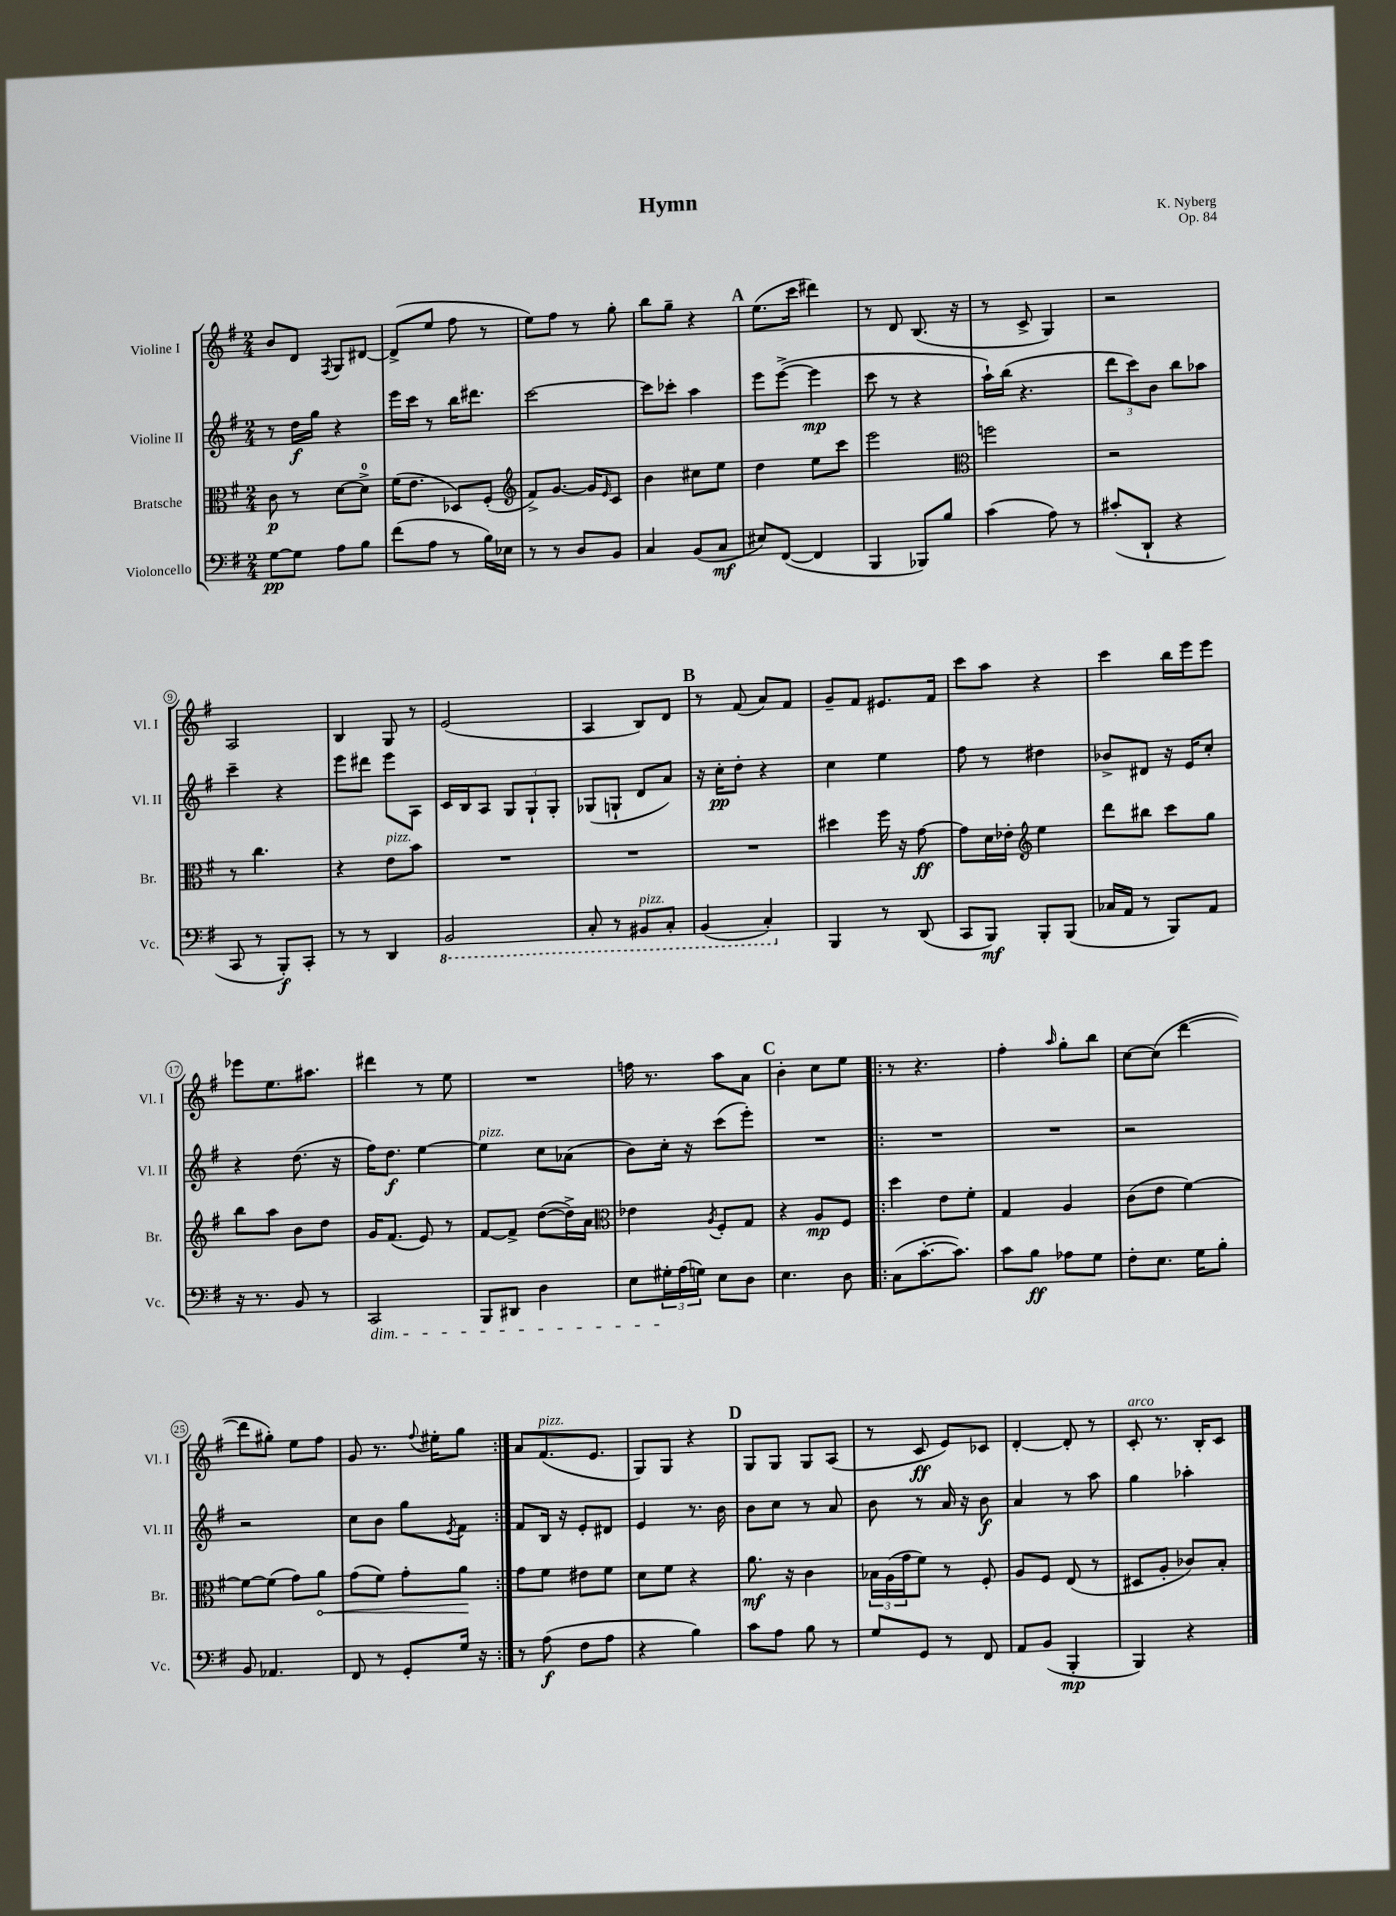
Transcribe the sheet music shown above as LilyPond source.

\header { title = "Hymn" composer = "K. Nyberg" opus = "Op. 84" }
<<
\new StaffGroup <<
\new Staff = "s0" \with { instrumentName = "Violine I" shortInstrumentName = "Vl. I" } {
    \clef treble \key g \major \numericTimeSignature \time 2/4
    b'8 d'8 \acciaccatura { fis8 } g8 dis'8~ |
    dis'8->( e''8 fis''8 r8 |
    e''8) fis''8 r8 g''8-. |
    b''8 g''8-- r4 |
    \mark \markup { \bold "A" } e''8.( c'''16 dis'''4) |
    r8 d'8 b8.( r16 |
    r8 c'8-> g4) |
    r2 |
    a2 |
    b4 g8 r8 |
    e'2( |
    a4 b8) d'8 |
    \mark \markup { \bold "B" } r8 fis'8( a'8) fis'8 |
    g'8-- fis'8 eis'8. fis'16 |
    c'''8 a''8 r4 |
    c'''4 b''16 e'''16 e'''8 |
    ees'''8 e''8. ais''8. |
    dis'''4 r8 e''8 |
    R2 |
    f''16 r8. a''8 a'8 |
    \mark \markup { \bold "C" } b'4-. c''8 e''8 |
    \repeat volta 2 { r8 r4. |
    fis''4-. \grace { a''16 } g''8-. b''8 |
    c''8~ c''8( d'''4~ |
    d'''8 gis''8-.) e''8 fis''8 |
    g'8 r8. \appoggiatura { fis''8 } eis''16-. g''8 | }
    a'8 fis'8.^\markup { \italic "pizz." }( e'8. |
    g8) g8 r4 |
    \mark \markup { \bold "D" } g8 g8 g8 a8( |
    r8 c'8\ff e'8) ces'8 |
    d'4~-. d'8-. r8 |
    c'8-.^\markup { \italic "arco" } r8. b16-. c'8 \bar "|." |
}
\new Staff = "s1" \with { instrumentName = "Violine II" shortInstrumentName = "Vl. II" } {
    \clef treble \key g \major \numericTimeSignature \time 2/4
    r8 d''16\f g''16 r4 |
    e'''16 c'''16 r8 b''16 dis'''8. |
    c'''2~ |
    c'''8 ces'''8-. a''4 |
    \mark \markup { \bold "A" } e'''8 e'''8~->( e'''4\mp |
    c'''8 r8 r4 |
    a''16-!) b''16( r4. |
    \tuplet 3/2 { d'''8 c'''8) b'8 } b''8 aes''8 |
    c'''4-- r4 |
    e'''8 dis'''8 e'''8 a8 |
    c'16 b16 a8 \tuplet 3/2 { g8 g8-! g8-. } |
    ges8( g8-! d'8 a'8) |
    \mark \markup { \bold "B" } r16 c''16-.\pp d''8-. r4 |
    c''4 e''4 |
    fis''8 r8 dis''4 |
    bes'8-> dis'8 r16 e'16 c''8-. |
    r4 d''8.( r16 |
    fis''16) d''8.\f e''4~ |
    e''4^\markup { \italic "pizz." } c''8 aes'8( |
    b'8) c''16-. r16 c'''8( e'''8-.) |
    \mark \markup { \bold "C" } R2 |
    \repeat volta 2 { R2 |
    R2 |
    r2 |
    r2 |
    c''8 b'8 g''8 \acciaccatura { e'8 } fis'8 | }
    fis'8 b16 r16 e'8-. dis'8 |
    e'4 r8. b'16 |
    \mark \markup { \bold "D" } b'8 c''8 r8 a'8 |
    b'8 r8 a'16 r16 b'8\f |
    a'4 r8 a''8 |
    g''4 aes''4-. \bar "|." |
}
\new Staff = "s2" \with { instrumentName = "Bratsche" shortInstrumentName = "Br." } {
    \clef alto \key g \major \numericTimeSignature \time 2/4
    c'8\p r8 d'8~ d'8-0-> |
    fis'16( e'8. des8) fis8-.( |
    \clef treble fis'8->) g'8.~ g'16 \grace { e'16 } c'8 |
    b'4 cis''8 e''8 |
    \mark \markup { \bold "A" } d''4 e''8 c'''8 |
    e'''2 |
    \clef alto f''2 |
    r2 |
    r8 c''4. |
    r4 e'8^\markup { \italic "pizz." } b'8 |
    R2 |
    R2 |
    \mark \markup { \bold "B" } R2 |
    dis''4 fis''16 r16 g'8~\ff |
    g'8 d'16 ees'16-. \clef treble e''4 |
    d'''8 bis''8 c'''8 g''8 |
    b''8 a''8 b'8 d''8 |
    g'16 fis'8.( e'8) r8 |
    fis'8~ fis'8-> d''8~( d''16->) a'16 |
    \clef alto ees'4 \acciaccatura { a8 } fis8-. g8 |
    \mark \markup { \bold "C" } r4 a8\mp fis8 |
    \repeat volta 2 { d''4 e'8 fis'8-. |
    g4 a4 |
    c'8( e'8 fis'4~) |
    fis'8~ fis'8( g'8) \once \override Hairpin.circled-tip = ##t a'8\< |
    g'8( fis'8) g'8-. a'8\! | }
    g'8 fis'8 eis'8 fis'8 |
    d'8 fis'8 r4 |
    \mark \markup { \bold "D" } a'8.\mf r16 c'4 |
    \tuplet 3/2 { bes16 a16( g'16 } fis'8) r8 fis8-. |
    a8 fis8 e8( r8 |
    dis8 a8-. ces'8) b8-. \bar "|." |
}
\new Staff = "s3" \with { instrumentName = "Violoncello" shortInstrumentName = "Vc." } {
    \clef bass \key g \major \numericTimeSignature \time 2/4
    g8~\pp g8 a8 b8 |
    fis'8( a8 r8 b16) ees16 |
    r8 r8 d8 b,8 |
    c4 b,8( c8\mf |
    \mark \markup { \bold "A" } eis8) fis,8~( fis,4 |
    b,,4 bes,,8) b8 |
    c'4( a8) r8 |
    cis'8-.( d,8-! r4 |
    c,8 r8 b,,8-.\f) c,8-. |
    r8 r8 d,4 |
    \ottava #-1 b,,2 |
    c,8-. r8 bis,,8^\markup { \italic "pizz." } c,8-. |
    \mark \markup { \bold "B" } b,,4( c,4-.) \ottava #0 |
    b,,4 r8 d,8( |
    c,8 b,,8\mf) b,,8-. b,,8( |
    ces16 a,16 r8 b,,8) a,8 |
    r16 r8. b,8 r8 |
    c,2\dim |
    b,,8 dis,8 d4 |
    e8 \tuplet 3/2 { gis16-.\! a16( g16) } e8 d8 |
    \mark \markup { \bold "C" } e4. d8 |
    \repeat volta 2 { c8( c'8.~-. c'8.) |
    c'8 b8\ff aes8 g8 |
    fis8-. e8. g16 b8-. |
    b,8 aes,4. |
    fis,8 r8 g,8-. g16 r16 | }
    r8 a8\f( fis8 a8 |
    r4 b4) |
    \mark \markup { \bold "D" } c'8 a8 b8 r8 |
    g8 g,8 r8 fis,8 |
    a,8 b,8( b,,4-.\mp |
    b,,4) r4 \bar "|." |
}
>>
>>
\layout { \context { \Score \override BarNumber.stencil = #(make-stencil-circler 0.1 0.3 ly:text-interface::print) } }
